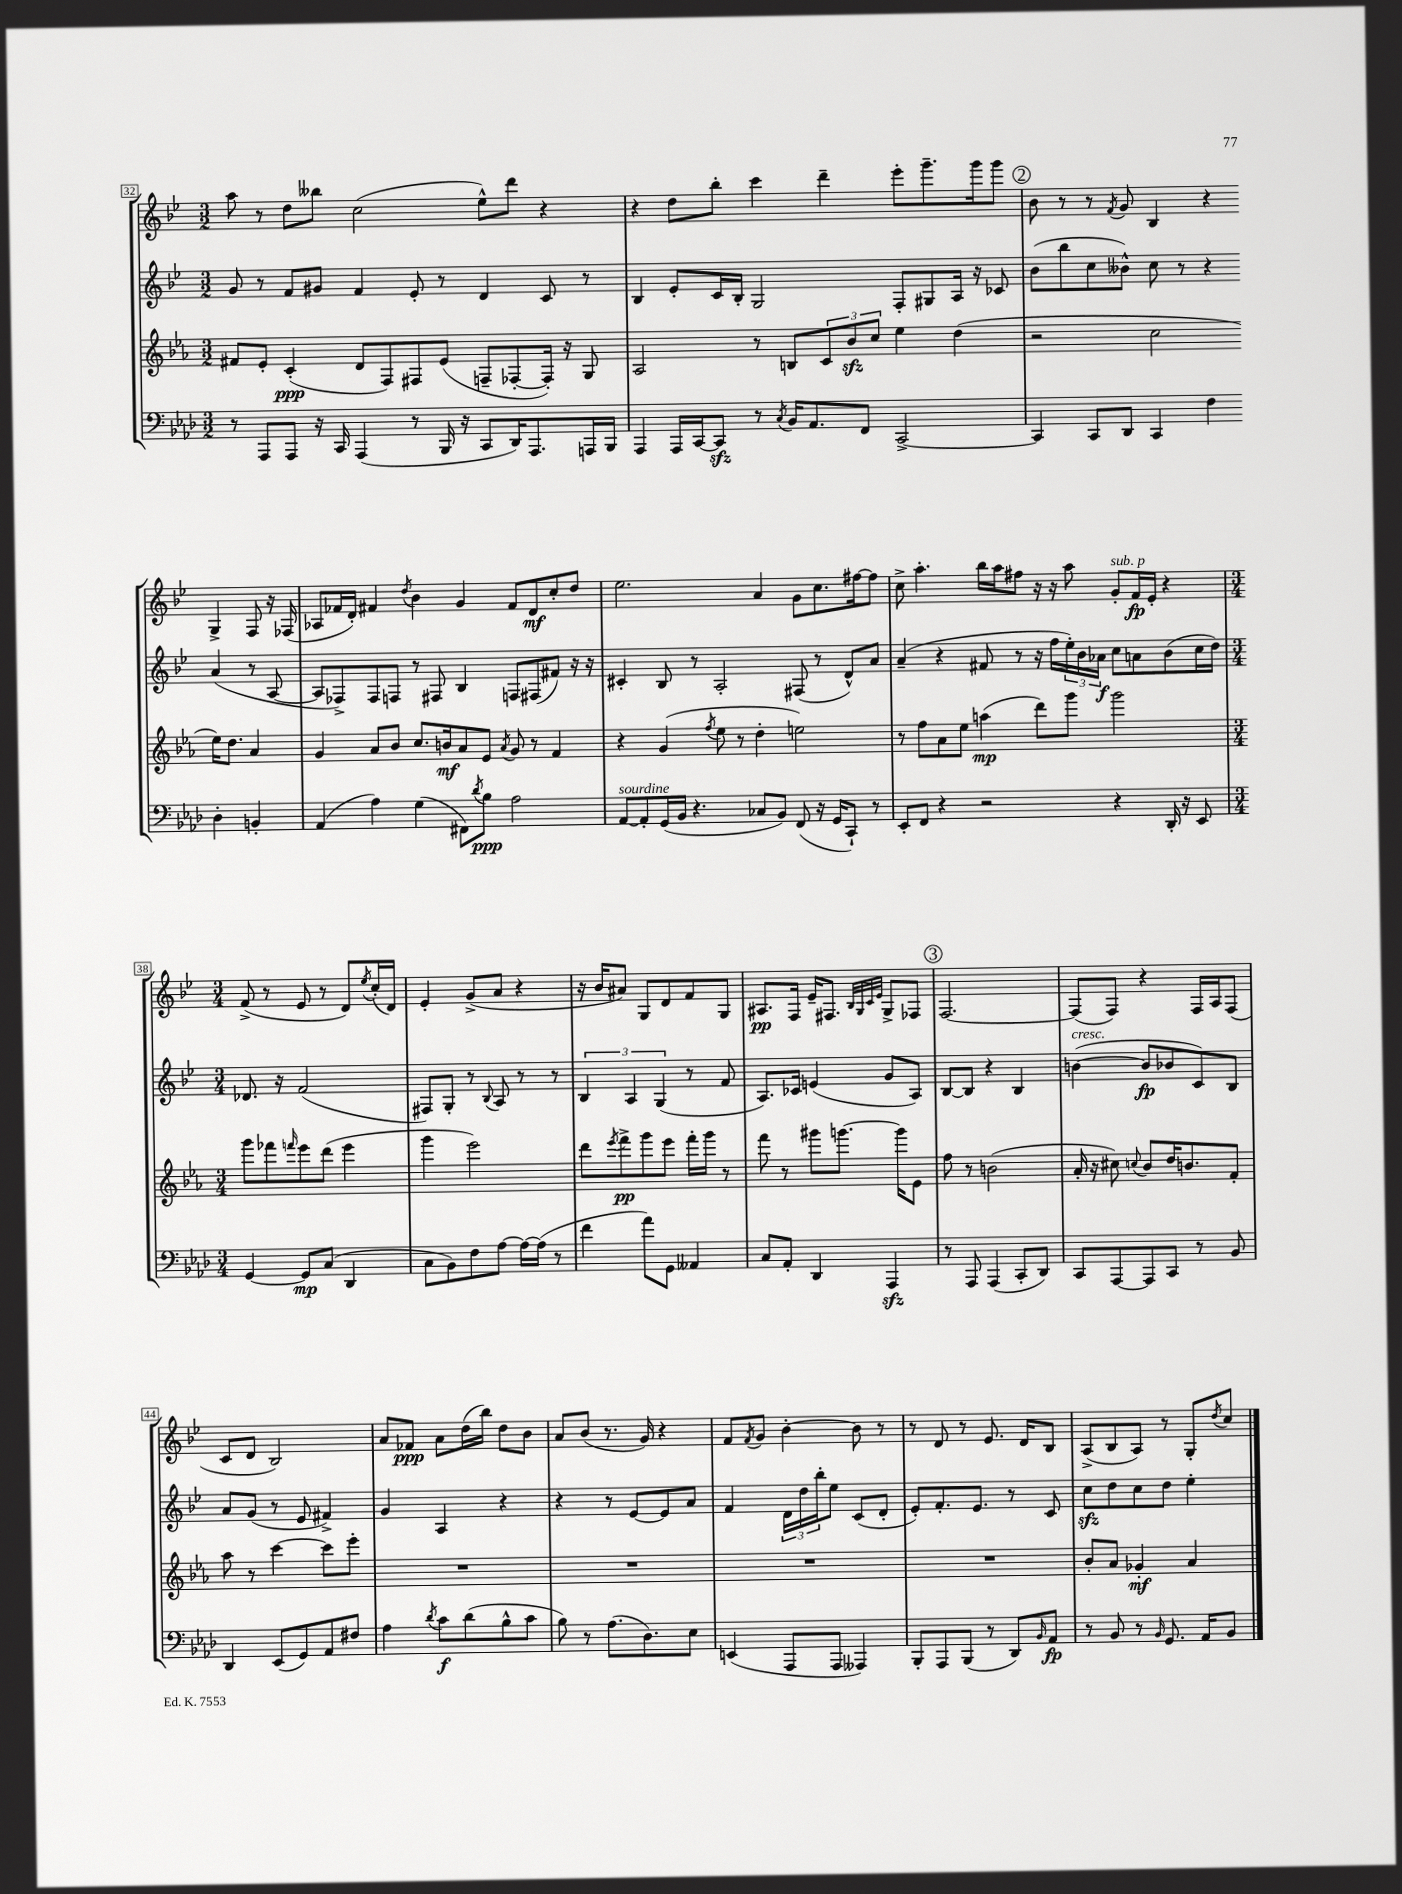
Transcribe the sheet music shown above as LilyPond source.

<<
\new StaffGroup <<
\new Staff = "s0" {
    \clef treble \key bes \major \numericTimeSignature \time 3/2
    a''8 r8 d''8 beses''8 c''2( ees''8-^) d'''8 r4 |
    r4 d''8 bes''8-. c'''4 d'''4-- ees'''8-. g'''8.-- g'''16 g'''8 |
    \mark \markup { \circle "2" } bes'8 r8 r8 \acciaccatura { f'8 } g'8 bes4 r4 g4-> f8 r16 fes16( |
    aes8 fes'16 d'16-.) fis'4 \acciaccatura { d''8 } bes'4 g'4 fis'8 d'8\mf c''8-. d''8 |
    ees''2. a'4 g'8 c''8. fis''16~ fis''8 |
    c''8-> a''4.-. bes''16 a''16 fis''8 r16 r16 a''8 g'8-.^\markup { \italic "sub. p" } f'16\fp ees'16-. r4 |
    \numericTimeSignature \time 3/4 f'8->( r8 ees'8 r8 d'8) \acciaccatura { ees''8 } c''16-.( d'16) |
    ees'4-. g'8->( a'8 r4 |
    r16 bes'16 ais'8) g8 d'8 f'8 g8 |
    ais8.\pp f16 ees'16-- fis8. \grace { bes32 g32 c'32 ees'32 } g8-> fes8 |
    \mark \markup { \circle "3" } f2.~ |
    f8( f8) r4 f16 a16 f8( |
    c'8 d'8 bes2) |
    a'8 fes'8\ppp a'8 d''16( bes''16) d''8 bes'8 |
    a'8 bes'8( r8. g'16) r4 |
    f'8 \acciaccatura { f'8 } g'8 bes'4~-. bes'8 r8 |
    r8 d'8 r8 ees'8. d'16 bes8 |
    a8->( bes8 a8) r8 g8-. \acciaccatura { d''8 } c''8 \bar "|." |
}
\new Staff = "s1" {
    \clef treble \key bes \major \numericTimeSignature \time 3/2
    g'8 r8 f'8 gis'8 f'4 ees'8-. r8 d'4 c'8 r8 |
    bes4 ees'8-. c'16 bes16-. g2 f8-. gis8 a16 r16 ces'8 |
    \mark \markup { \circle "2" } bes'8( bes''8 c''8 beses'8-^) c''8 r8 r4 a'4( r8 a8~ |
    a8 fes8->) fes8 f8 r8 fis8 bes4 f8 fis8( fis'8) r16 r16 |
    cis'4-. bes8 r8 a2-. fis8( r8 d'8-^) a'8 |
    a'4--( r4 fis'8 r8 r16 f''16 \tuplet 3/2 { ees''16-.) bes'16 aes'16\f } c''8 a'8 bes'8( c''16 d''16) |
    \numericTimeSignature \time 3/4 des'8. r16 f'2( |
    fis8) g8-. r8 \appoggiatura { bes8 } a8 r8 r8 |
    \tuplet 3/2 { bes4 a4 g4( } r8 f'8 |
    a8.) ces'16 e'4( g'8 a8) |
    \mark \markup { \circle "3" } bes8~ bes8 r4 bes4 |
    b'4~^\markup { \italic "cresc." }( b'8\fp bes'8 c'8) bes8 |
    a'8 g'8( r8 ees'8 fis'4->) |
    g'4 a4 r4 |
    r4 r8 ees'8~ ees'8 a'8 |
    f'4 \tuplet 3/2 { d'16 d''16 bes''16-. } ees''8 c'8( d'8-. |
    ees'8-.) f'8.-. ees'8. r8 c'8 |
    c''8\sfz d''8 c''8 d''8 ees''4-. \bar "|." |
}
\new Staff = "s2" {
    \clef treble \key ees \major \numericTimeSignature \time 3/2
    fis'8 ees'8-. c'4-.\ppp( d'8 f8) fis8 ees'8( f8-- fes8~-. fes16-.) r16 g8 |
    aes2 r8 b8 \tuplet 3/2 { c'8 bes'8\sfz c''8 } ees''4 d''4( |
    \mark \markup { \circle "2" } r2 c''2 ees''16) d''8. aes'4 |
    g'4 aes'8 bes'8 c''8. b'16\mf aes'8 ees'8 \acciaccatura { aes'8 } g'8 r8 f'4 |
    r4 g'4( \acciaccatura { f''8 } ees''8 r8 d''4-. e''2) |
    r8 f''8 aes'8 ees''8 a''4\mp( d'''8) g'''8 g'''2 |
    \numericTimeSignature \time 3/4 g'''8 fes'''8 \grace { f'''16 } ees'''8 d'''8( ees'''4 |
    g'''4 ees'''2) |
    d'''8 \acciaccatura { ees'''8 } f'''8->\pp g'''8 ees'''8 f'''16-. g'''16 r8 |
    f'''8 r8 gis'''8 g'''8.~ g'''16 ees'8 |
    \mark \markup { \circle "3" } f''8 r8 b'2( |
    aes'16-. r16 cis''8) \appoggiatura { c''8 } bes'8 d''16 b'8. f'8-. |
    aes''8 r8 c'''4~ c'''8 ees'''8-. |
    R2. |
    R2. |
    R2. |
    R2. |
    bes'8-. aes'8 ges'4-.\mf aes'4 \bar "|." |
}
\new Staff = "s3" {
    \clef bass \key aes \major \numericTimeSignature \time 3/2
    r8 aes,,8 aes,,8 r16 c,16 aes,,4( r8 bes,,16 r16 c,8 des,16) aes,,8. a,,16 bes,,16 |
    aes,,4 aes,,16 c,16~ c,8\sfz r8 \acciaccatura { c8 } bes,16 aes,8. f,8 c,2~-> |
    \mark \markup { \circle "2" } c,4 c,8 des,8 c,4 f4 des4-. b,4-. |
    aes,4( aes4) g4( fis,8) \acciaccatura { des'8 } bes8\ppp aes2 |
    aes,8~^\markup { \italic "sourdine" } aes,8-. g,16( bes,16 r4. ces8 bes,8) f,8( r16 g,16 c,8-!) r8 |
    ees,8-. f,8 r4 r2 r4 des,16-. r16 ees,8 |
    \numericTimeSignature \time 3/4 g,4~ g,8\mp c8( des,4 |
    c8 bes,8) f8 aes8~ aes16~ aes16( r8 |
    f'4 aes'8) g,8 aeses,4 |
    c8 aes,8-. des,4 aes,,4\sfz |
    \mark \markup { \circle "3" } r8 aes,,8 aes,,4( c,8-. des,8) |
    c,8 aes,,8~ aes,,8 c,8 r8 bes,8 |
    des,4 ees,8( g,8) aes,8 fis8 |
    aes4 \acciaccatura { des'8 } c'8\f des'8( bes8-^ c'8 |
    bes8) r8 aes8.( des8.) ees8 |
    e,4( aes,,8 aes,,8 aeses,,4) |
    bes,,8-. aes,,8 bes,,8( r8 des,8) \grace { bes,16 } aes,8\fp |
    r8 bes,8 r8 \grace { bes,16 } g,8. aes,16 bes,8 \bar "|." |
}
>>
>>
\layout { \context { \Score currentBarNumber = #32 \override BarNumber.stencil = #(make-stencil-boxer 0.1 0.3 ly:text-interface::print) } }
